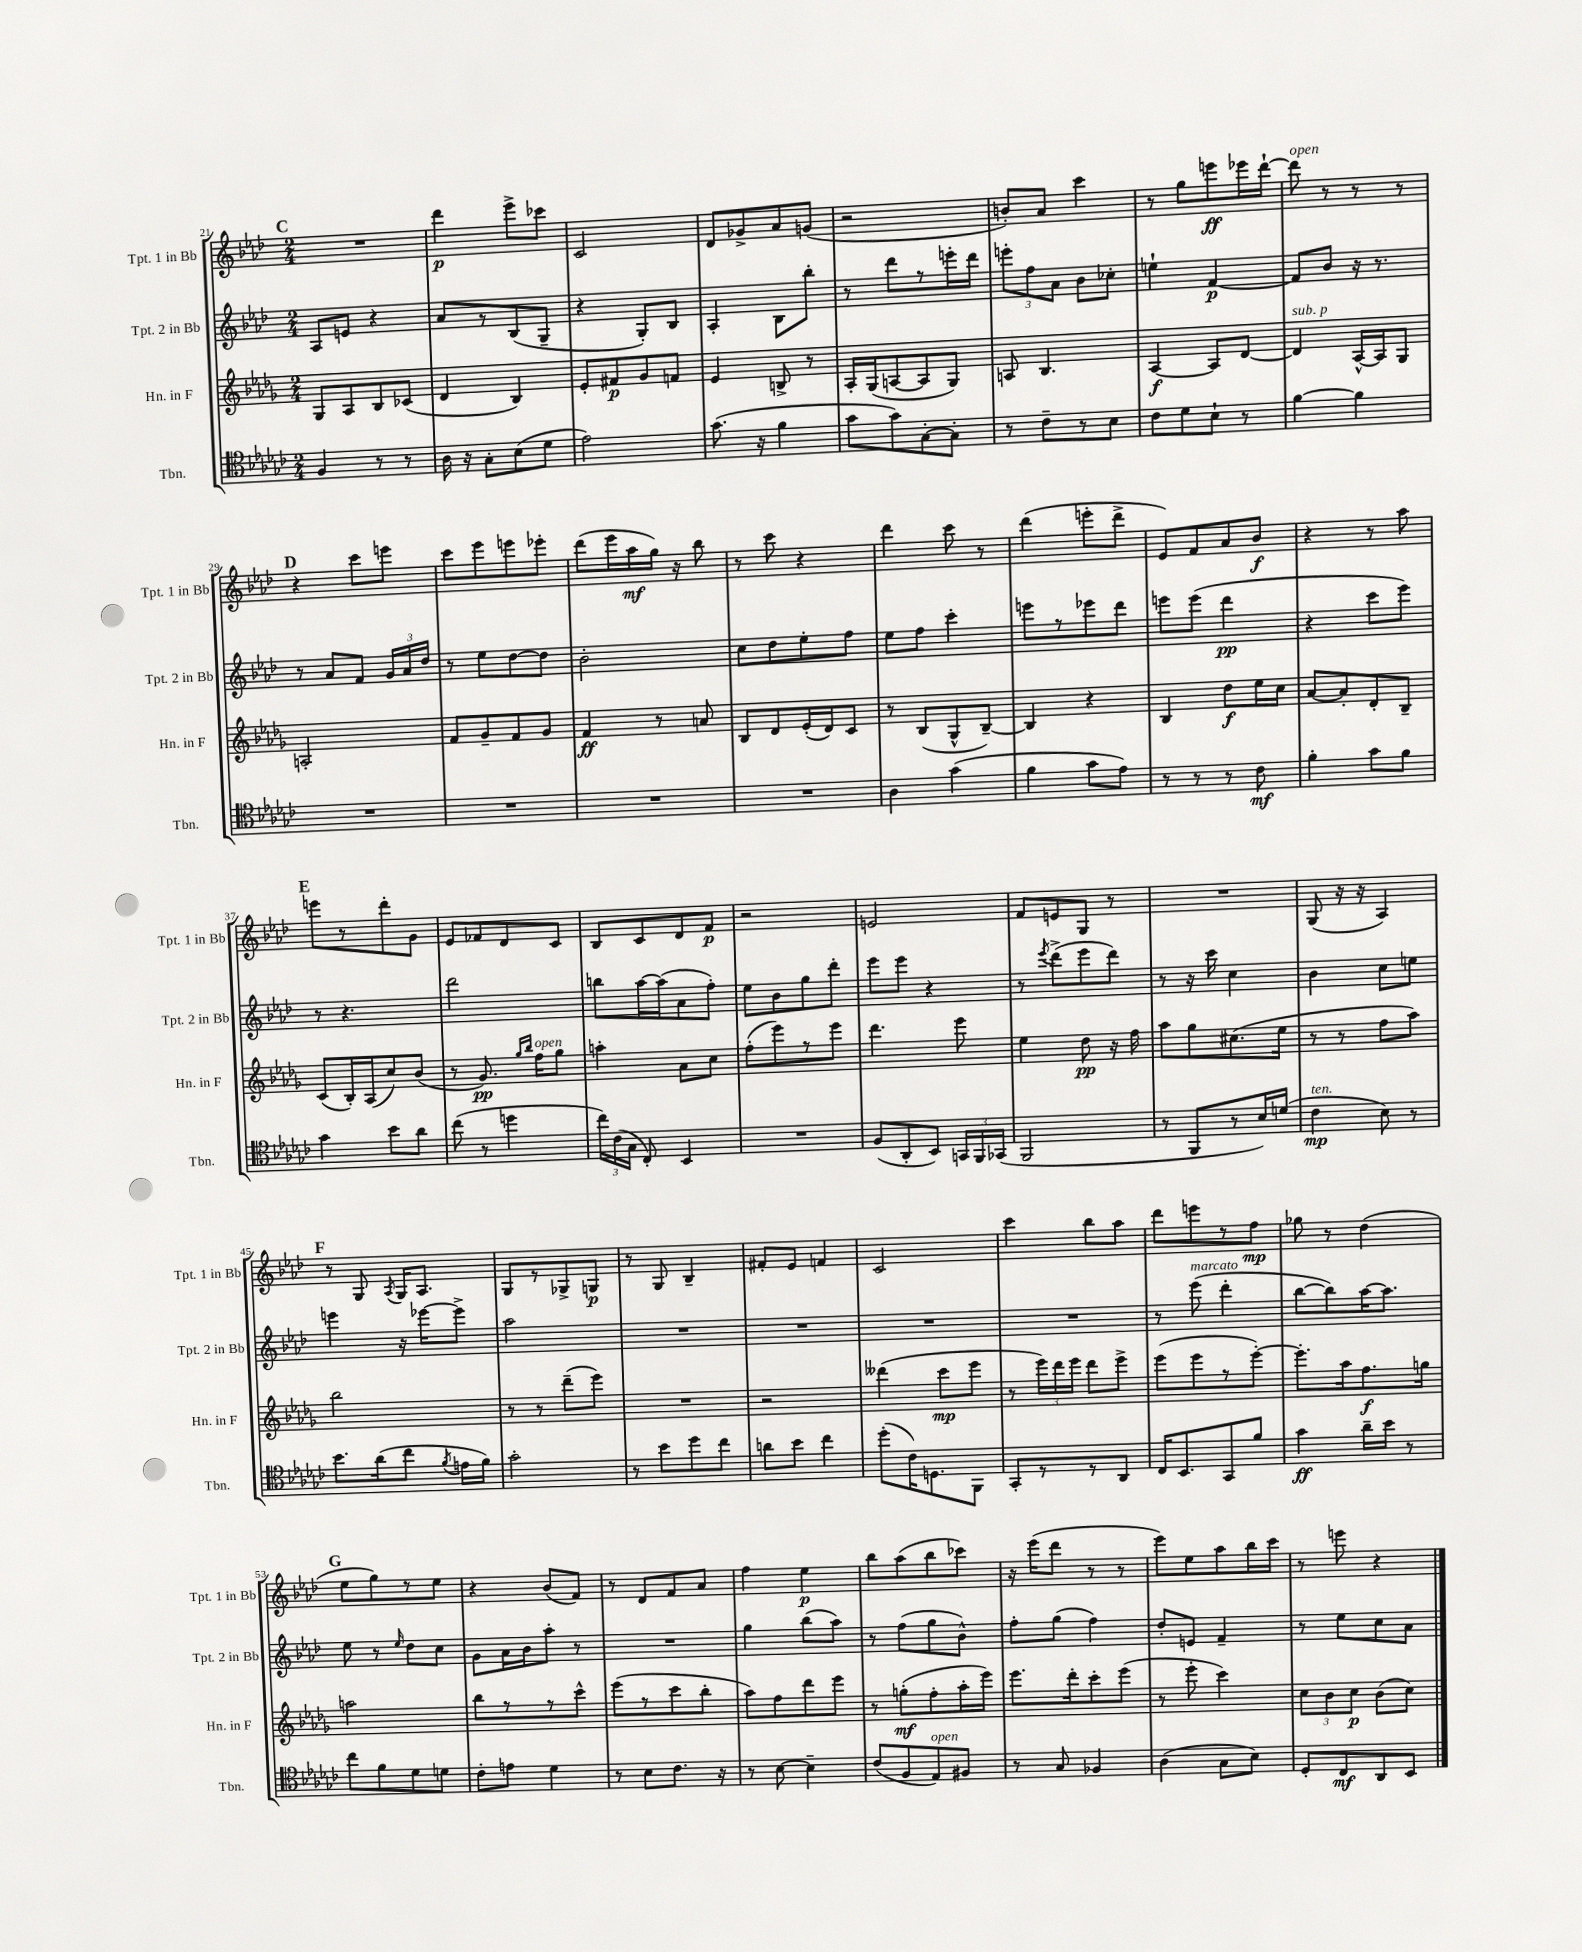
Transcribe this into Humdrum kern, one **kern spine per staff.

**kern	**dynam	**kern	**dynam	**kern	**dynam	**kern	**dynam
*part4	*part4	*part3	*part3	*part2	*part2	*part1	*part1
*staff4	*staff4	*staff3	*staff3	*staff2	*staff2	*staff1	*staff1
*I"Tbn.	*	*I"Hn. in F	*	*I"Tpt. 2 in Bb	*	*I"Tpt. 1 in Bb	*
*I'Tbn.	*	*I'Hn. in F	*	*I'Tpt. 2 in Bb	*	*I'Tpt. 1 in Bb	*
*clefC4	*	*clefG2	*	*clefG2	*	*clefG2	*
*k[b-e-a-d-g-c-]	*	*k[b-e-a-d-g-]	*	*k[b-e-a-d-]	*	*k[b-e-a-d-]	*
*M2/4	*	*M2/4	*	*M2/4	*	*M2/4	*
!!LO:REH:place=s1:t=C
=21	=21	=21	=21	=21	=21	=21	=21
4F/	.	8G-/L	.	8A-/L	.	2r	.
.	.	8A-/	.	8en/J	.	.	.
8r	.	8B-/	.	4r	.	.	.
8r	.	(8c-X/J	.	.	.	.	.
=22	=22	=22	=22	=22	=22	=22	=22
16A-\	.	4d-/	.	8a-/L	.	4ddd-\	p
16r	.	.	.	.	.	.	.
8G-'\L	.	.	.	8r	.	.	.
(8B-\	.	4B-/)	.	(8B-/	.	8eee-^\L	.
8d-\J	.	.	.	8G~/J	.	8ccc-X\J	.
=23	=23	=23	=23	=23	=23	=23	=23
2e-\)	.	8e-'/L	.	4r	.	2c/	.
.	.	8f#X/	p	.	.	.	.
.	.	8g-/	.	8G'/L)	.	.	.
.	.	8fn/J	.	8B-/J	.	.	.
=24	=24	=24	=24	=24	=24	=24	=24
(8.g-\	.	4e-/	.	4A-'/	.	8d-/L	.
.	.	.	.	.	.	8g-X^/	.
16r	.	.	.	.	.	.	.
4f\	.	8Bn^/	.	8B-\L	.	8a-/	.
.	.	8r	.	8bb-'\J	.	(8gn/J	.
=25	=25	=25	=25	=25	=25	=25	=25
8g-\L	.	16A-'/LL	.	8r	.	2r	.
.	.	(16G-/J	.	.	.	.	.
8g-\)	.	[8An/	.	8ddd-\L	.	.	.
[8G-'\	.	8A/]	.	8r	.	.	.
8G-'\J]	.	8G-/J)	.	16eeen'\L	.	.	.
.	.	.	.	16ddd-\JJ	.	.	.
=26	=26	=26	=26	=26	=26	=26	=26
8r	.	8An/	.	12eeen'\L	.	8bn'/L)	.
.	.	.	.	12ff\	.	.	.
8c-~\L	.	4.B-/	.	.	.	8a-/J	.
.	.	.	.	12a-\J	.	.	.
8r	.	.	.	8b-\L	.	4ccc\	.
8B-\J	.	.	.	8cc-X'\J	.	.	.
=27	=27	=27	=27	=27	=27	=27	=27
8c-\L	.	[4A-/	f	4een`\	.	8r	.
8d-\	.	.	.	.	.	8gg\L	.
8B-`\J	.	8A-/L]	.	[4f/	p	8eeen\	ff
8r	.	[8d-/J	.	.	.	16eee-X\L	.
.	.	.	.	.	.	[16ddd-`\JJ	.
=28	=28	=28	=28	=28	=28	=28	=28
!	!	!	!	!	!	!LO:TX:a:i:t=open	!
!	!	!LO:TX:a:i:t=sub. p	!	!	!	!	!
[4f\	.	4d-/]	.	8f/L]	.	8ddd-\]	.
.	.	.	.	8b-/J	.	8r	.
4f\]	.	[16A-^^/LL	.	16r	.	8r	.
.	.	16A-/J]	.	8.r	.	.	.
.	.	8G-/J	.	.	.	8r	.
!!LO:LB:g=z
!!LO:REH:place=s1:t=D
=29	=29	=29	=29	=29	=29	=29	=29
2r	.	2An'/	.	8r	.	4r	.
.	.	.	.	8a-/L	.	.	.
.	.	.	.	8f/J	.	8ccc\L	.
.	.	.	.	24g/LL	.	8eeen\J	.
.	.	.	.	24a-/	.	.	.
.	.	.	.	24dd-/JJ	.	.	.
=30	=30	=30	=30	=30	=30	=30	=30
2r	.	8f/L	.	8r	.	8ccc\L	.
.	.	8g-~/	.	8ee-\L	.	8eee-\	.
.	.	8f/	.	[8dd-\	.	8eeen\	.
.	.	8g-/J	.	8dd-\J]	.	8eee-X'\J	.
=31	=31	=31	=31	=31	=31	=31	=31
2r	.	4f/	ff	2b-'\	.	(8ddd-\L	.
.	.	.	.	.	.	16eee-\L	.
.	.	.	.	.	.	16aa-\	mf
.	.	8r	.	.	.	16gg\JJ)	.
.	.	.	.	.	.	16r	.
.	.	8an/	.	.	.	8bb-\	.
=32	=32	=32	=32	=32	=32	=32	=32
2r	.	8B-/L	.	8cc\L	.	8r	.
.	.	8d-/	.	8dd-\	.	8ccc\	.
.	.	(16e-'/L	.	8ee-'\	.	4r	.
.	.	16d-/J)	.	.	.	.	.
.	.	8c/J	.	8ff\J	.	.	.
=33	=33	=33	=33	=33	=33	=33	=33
4A-\	.	8r	.	8ee-\L	.	4ddd-\	.
.	.	(8B-/L	.	8ff\J	.	.	.
(4g-\	.	8G-^^/	.	4ccc'\	.	8ccc\	.
.	.	[8B-~/J)	.	.	.	8r	.
=34	=34	=34	=34	=34	=34	=34	=34
4f\	.	4B-/]	.	8eeen\L	.	(4ddd-\	.
.	.	.	.	8r	.	.	.
8g-\L	.	4r	.	8eee-X\	.	8eeen'\L	.
8e-\J)	.	.	.	8ddd-\J	.	8ddd-^\J	.
=35	=35	=35	=35	=35	=35	=35	=35
8r	.	4B-/	.	8eeen\L	.	8e-/L)	.
8r	.	.	.	(8eee\J	.	8f/	.
8r	.	8dd-\L	f	4ddd-\	pp	8a-/	.
8c-\	mf	16ee-\L	.	.	.	8b-/J	f
.	.	16cc\JJ	.	.	.	.	.
=36	=36	=36	=36	=36	=36	=36	=36
4f'\	.	[8a-/L	.	4r	.	4r	.
.	.	8a-'/]	.	.	.	.	.
8g-\L	.	8d-'/	.	8ccc\L	.	8r	.
8f\J	.	8B-~/J	.	8eee-\J)	.	8aa-\	.
!!LO:LB:g=z
!!LO:REH:place=s1:t=E
=37	=37	=37	=37	=37	=37	=37	=37
4g-\	.	(8c/L	.	8r	.	8eeen\L	.
.	.	16B-'/L)	.	4.r	.	8r	.
.	.	(16A-/J	.	.	.	.	.
8b-\L	.	8cc/)	.	.	.	8ddd-'\	.
8a-\J	.	(8b-/J	.	.	.	8g\J	.
=38	=38	=38	=38	=38	=38	=38	=38
(8cc-\	.	8r	.	2ddd-\	.	8e-/L	.
8r	.	8.g-/)	pp	.	.	8f-X/	.
4ddn\	.	.	.	.	.	8d-/	.
.	.	16qqgg-/LL	.	.	.	.	.
.	.	16qqbb-/JJ	.	.	.	.	.
!	!	!LO:TX:a:i:t=open	!	!	!	!	!
.	.	16ff\KL	.	.	.	.	.
.	.	8gg-\J	.	.	.	8c/J	.
=39	=39	=39	=39	=39	=39	=39	=39
24cc-\LL)	.	4aan'\	.	8bbn\L	.	8B-/L	.
(24c-\	.	.	.	.	.	.	.
24G-\JJ	.	.	.	.	.	.	.
8C-'/)	.	.	.	[16aa-\L	.	8c/	.
.	.	.	.	(16aa-\J]	.	.	.
4BB-/	.	8a-\L	.	8a-\	.	8d-/	.
.	.	8cc\J	.	8ff'\J)	.	8f/J	p
=40	=40	=40	=40	=40	=40	=40	=40
2r	.	(8ff'\L	.	8ee-\L	.	2r	.
.	.	8eee-\)	.	8b-\	.	.	.
.	.	8r	.	8gg\	.	.	.
.	.	8eee-\J	.	8ddd-'\J	.	.	.
=41	=41	=41	=41	=41	=41	=41	=41
(8F/L	.	4.ddd-\	.	8eee-\L	.	2en/	.
8AA-'/	.	.	.	8eee-\J	.	.	.
8BB-/J)	.	.	.	4r	.	.	.
24GGn/LL	.	8eee-\	.	.	.	.	.
24FF/	.	.	.	.	.	.	.
(24GG-X/JJ	.	.	.	.	.	.	.
=42	=42	=42	=42	=42	=42	=42	=42
2FF/	.	4ee-\	.	8r	.	8f/L	.
.	.	.	.	8qeee-/	.	.	.
.	.	.	.	(8ddd-^\L	.	8en/	.
.	.	8dd-\	pp	8eee-\	.	8G/J	.
.	.	16r	.	8ddd-\J)	.	8r	.
.	.	16ff\	.	.	.	.	.
=43	=43	=43	=43	=43	=43	=43	=43
8r	.	8aa-\L	.	8r	.	2r	.
8FF/L	.	8gg-\	.	16r	.	.	.
.	.	.	.	16ccc\	.	.	.
8r	.	(8.cc#X\	.	4cc\	.	.	.
16B-/L)	.	.	.	.	.	.	.
(16dn/JJ	.	16ee-\Jk	.	.	.	.	.
=44	=44	=44	=44	=44	=44	=44	=44
!LO:TX:a:i:t=ten.	!	!	!	!	!	!	!
4c-\	mp	8r	.	4b-\	.	(8G/	.
.	.	8r	.	.	.	16r	.
.	.	.	.	.	.	16r	.
8B-\)	.	8ff\L	.	8cc\L	.	4A-/)	.
8r	.	8aa-\J)	.	8een\J	.	.	.
!!LO:LB:g=z
!!LO:REH:place=s1:t=F
=45	=45	=45	=45	=45	=45	=45	=45
8.b-\L	.	2bb-\	.	4eeen\	.	8r	.
.	.	.	.	.	.	8G/	.
(16a-\k	.	.	.	.	.	.	.
.	.	.	.	.	.	8qA-/	.
8cc-\J	.	.	.	16r	.	16G/KL	.
.	.	.	.	[16eee-X\KL	.	8.A-/J	.
8qf/	.	.	.	.	.	.	.
16en\LL	.	.	.	8eee-^\J]	.	.	.
16f\JJ)	.	.	.	.	.	.	.
=46	=46	=46	=46	=46	=46	=46	=46
2g-'\	.	8r	.	2aa-\	.	8G/L	.
.	.	8r	.	.	.	8r	.
.	.	(8ddd-~\L	.	.	.	8G-X^/	.
.	.	8eee-\J)	.	.	.	8Gn/J	p
=47	=47	=47	=47	=47	=47	=47	=47
8r	.	2r	.	2r	.	8r	.
8b-\L	.	.	.	.	.	8G/	.
8dd-\	.	.	.	.	.	4B-~/	.
8cc-\J	.	.	.	.	.	.	.
=48	=48	=48	=48	=48	=48	=48	=48
8an\L	.	2r	.	2r	.	8f#X'/L	.
8b-\J	.	.	.	.	.	8e-/J	.
4cc-\	.	.	.	.	.	4fn/	.
=49	=49	=49	=49	=49	=49	=49	=49
(8dd-'\L	.	(4ddd--X\	.	2r	.	2c/	.
16c-\K)	.	.	.	.	.	.	.
8.Dn\	.	.	.	.	.	.	.
.	.	8ccc\L	mp	.	.	.	.
8FF\J	.	8eee-\J	.	.	.	.	.
=50	=50	=50	=50	=50	=50	=50	=50
8GG-'/L	.	8r	.	2r	.	4ccc\	.
8r	.	24eee-\LL)	.	.	.	.	.
.	.	24ddd-\	.	.	.	.	.
.	.	24eee-\JJ	.	.	.	.	.
8r	.	8ddd-\L	.	.	.	8bb-\L	.
8AA-/J	.	8eee-^\J	.	.	.	8aa-\J	.
=51	=51	=51	=51	=51	=51	=51	=51
16C-/KL	.	(8eee-\L	.	8r	.	8ddd-\L	.
8.BB-/	.	.	.	.	.	.	.
!	!	!	!	!LO:TX:a:i:t=marcato	!	!	!
.	.	8eee-\	.	(8eee-\	.	8eeen\	.
8GG-/	.	8r	.	4ddd-'\	.	8r	.
8f/J	.	[8eee-'\J)	.	.	.	8ff\J	mp
=52	=52	=52	=52	=52	=52	=52	=52
4g-\	ff	8.eee-'\L]	.	[8bb-\L	.	8gg-X\	.
.	.	.	.	8bb-\])	.	8r	.
.	.	16aa-\k	.	.	.	.	.
16a-~\LL	.	8.ff\	f	[16aa-\K	.	(4dd-\	.
16b-\JJ	.	.	.	8.aa-\J]	.	.	.
8r	.	.	.	.	.	.	.
.	.	16ggn\Jk	.	.	.	.	.
!!LO:LB:g=z
!!LO:REH:place=s1:t=G
=53	=53	=53	=53	=53	=53	=53	=53
8cc-\L	.	2aan\	.	8ee-\	.	8ee-\L	.
8f\	.	.	.	8r	.	8gg\)	.
.	.	.	.	16qqee-/	.	.	.
8d-\	.	.	.	8dd-\L	.	8r	.
8dn\J	.	.	.	8cc\J	.	8ee-\J	.
=54	=54	=54	=54	=54	=54	=54	=54
8c-'\L	.	8bb-\L	.	8g\L	.	4r	.
8en\J	.	8r	.	16a-\L	.	.	.
.	.	.	.	16b-\J	.	.	.
4d-\	.	8r	.	8aa-'\J	.	(8b-/L	.
.	.	8ccc^^\J	.	8r	.	8f/J)	.
=55	=55	=55	=55	=55	=55	=55	=55
8r	.	(8eee-\L	.	2r	.	8r	.
8B-\L	.	8r	.	.	.	8d-/L	.
8.c-\J	.	8ccc\	.	.	.	8f/	.
.	.	8bb-'\J	.	.	.	8a-/J	.
16r	.	.	.	.	.	.	.
=56	=56	=56	=56	=56	=56	=56	=56
8r	.	8aa-\L)	.	4gg\	.	4ff\	.
[8B-\	.	8ff\	.	.	.	.	.
4B-~\]	.	8ddd-\	.	(8bb-\L	.	4ee-\	p
.	.	8eee-\J	.	8aa-\J)	.	.	.
=57	=57	=57	=57	=57	=57	=57	=57
(8c-/L	.	8r	.	8r	.	8bb-\L	.
8F/	.	(8ggn'\L	mf	(8ff\L	.	(8aa-\	.
!LO:TX:a:i:t=open	!	!	!	!	!	!	!
8E-/)	.	8ff'\	.	8gg\	.	8bb-\	.
8F#X/J	.	16aa-'\L	.	8b-^^\J)	.	8ccc-X\J)	.
.	.	16eee-\JJ)	.	.	.	.	.
=58	=58	=58	=58	=58	=58	=58	=58
8r	.	8.eee-\L	.	8ff'\L	.	16r	.
.	.	.	.	.	.	(16eee-\KL	.
8G-/	.	.	.	(8gg\J	.	8ddd-\J	.
.	.	16ddd-'\k	.	.	.	.	.
4F-X/	.	8ccc'\	.	4ff\)	.	8r	.
.	.	(8eee-\J	.	.	.	8r	.
=59	=59	=59	=59	=59	=59	=59	=59
(4A-\	.	8r	.	8dd-'/L	.	8eee-\L)	.
.	.	8eee-'\	.	8en/J	.	8ee-\	.
8G-\L	.	4ccc\)	.	4f~/	.	8aa-\	.
8B-\J)	.	.	.	.	.	16bb-\L	.
.	.	.	.	.	.	16ccc\JJ	.
=60	=60	=60	=60	=60	=60	=60	=60
8D-'/L	.	12cc\L	.	8r	.	8r	.
.	.	12b-\	.	.	.	.	.
8C-/	mf	.	.	8ee-\L	.	8eeen\	.
.	.	12cc\J	p	.	.	.	.
8AA-/	.	(8b-\L	.	8cc\	.	4r	.
8BB-/J	.	8cc\J)	.	8a-\J	.	.	.
==	==	==	==	==	==	==	==
*-	*-	*-	*-	*-	*-	*-	*-
